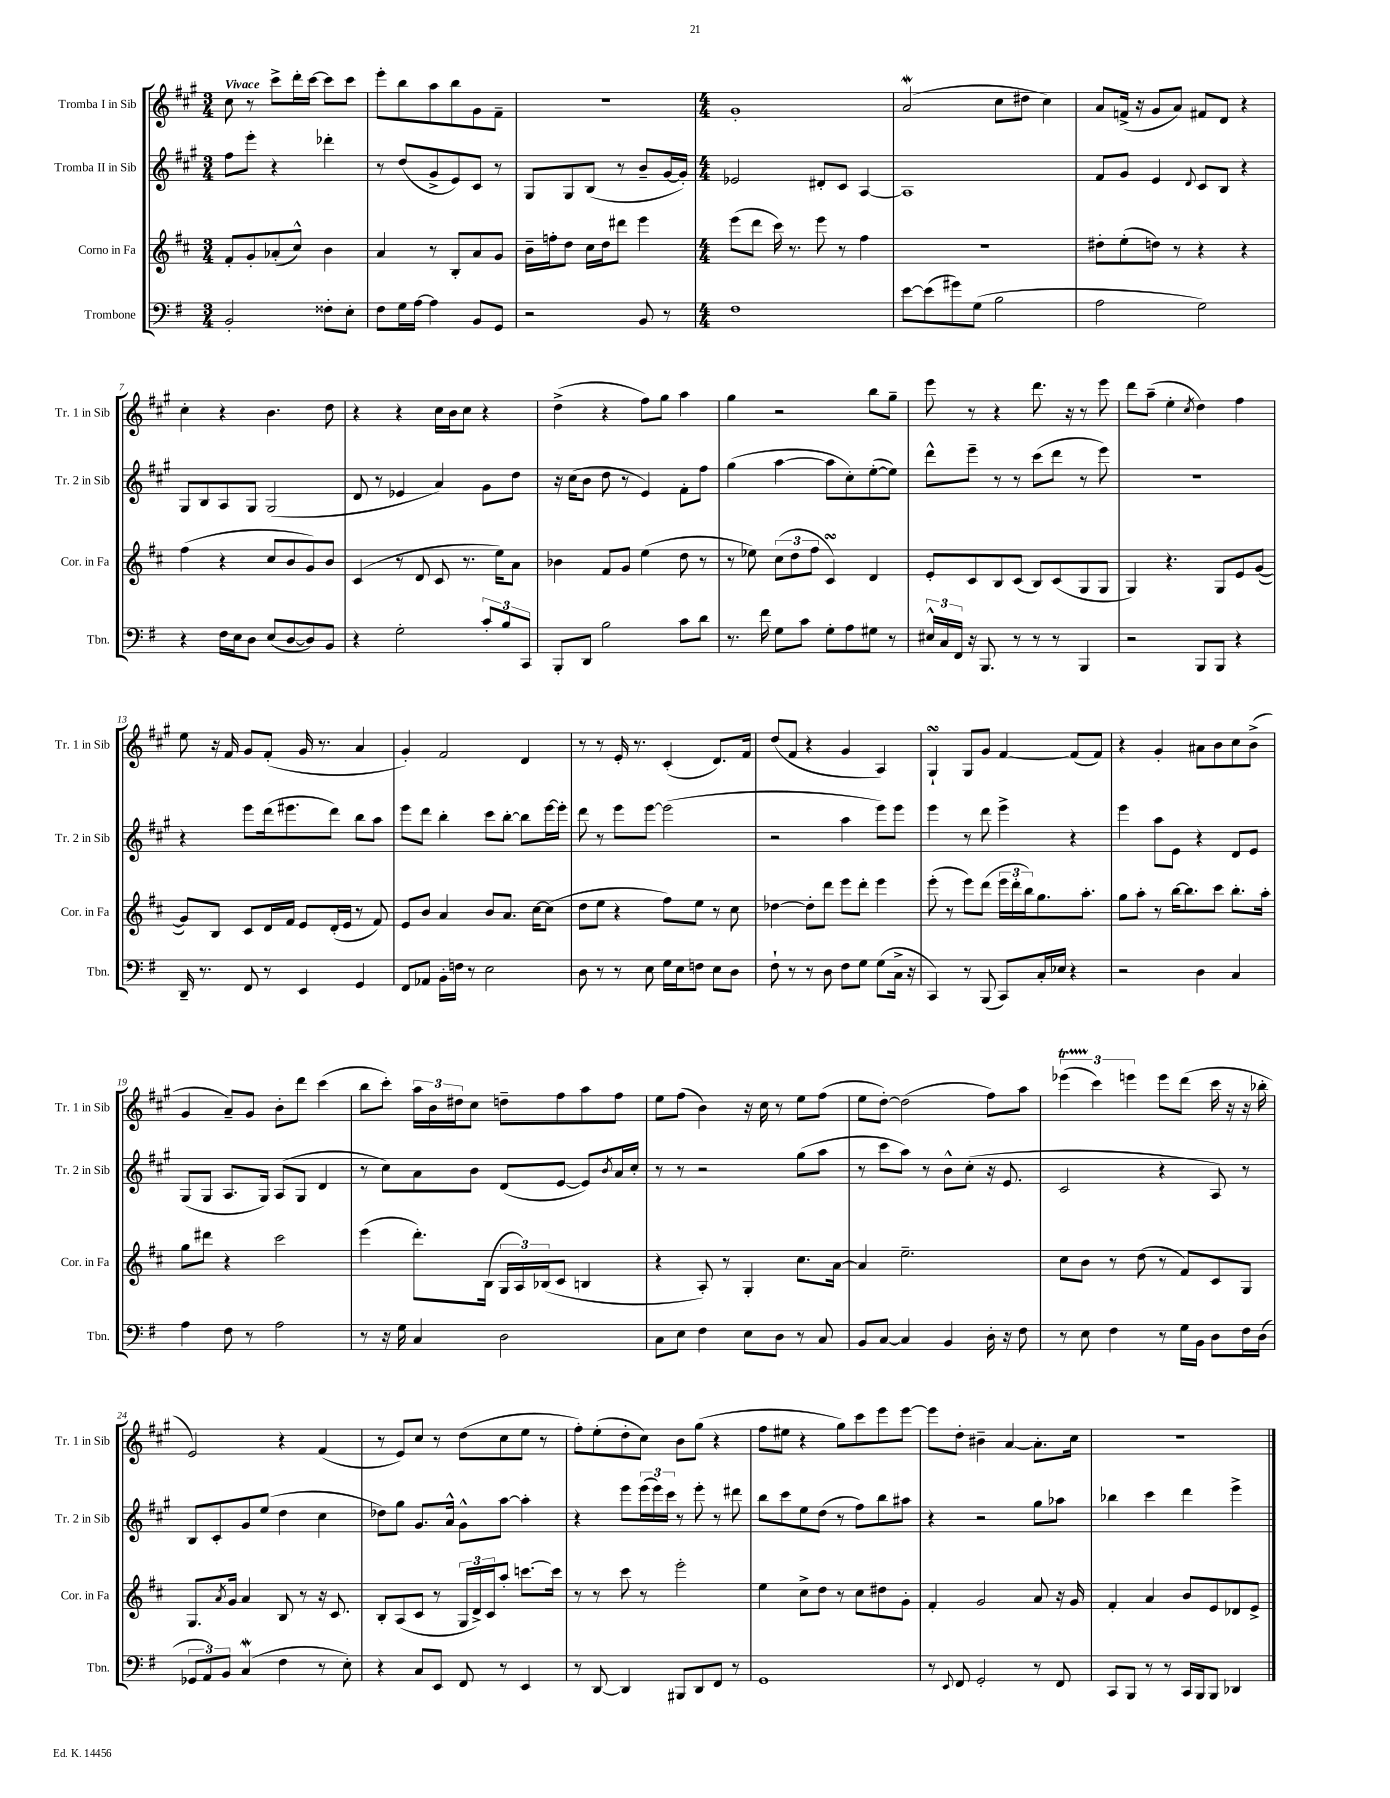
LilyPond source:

<<
\new StaffGroup <<
\new Staff = "s0" \with { instrumentName = "Tromba I in Sib" shortInstrumentName = "Tr. 1 in Sib" } {
    \clef treble \key a \major \numericTimeSignature \time 3/4 \tempo "Vivace"
    cis''8 r8 cis'''8-> d'''16-. cis'''16~ cis'''8 cis'''8 |
    e'''8-. b''8 a''8 b''8 gis'8 fis'8-- |
    R2. |
    \numericTimeSignature \time 4/4 gis'1-. |
    a'2\mordent( cis''8 dis''8 cis''4) |
    a'8 f'16->( r16 gis'8 a'8) fis'8 d'8 r4 |
    cis''4-. r4 b'4. d''8 |
    r4 r4 cis''16 b'16 cis''8 r4 |
    d''4->( r4 fis''8) gis''8 a''4 |
    gis''4 r2 b''8 gis''8-- |
    e'''8 r8 r4 d'''8. r16 r8 e'''8 |
    d'''8 a''8--( e''4-. \acciaccatura { cis''8 } d''4) fis''4 |
    e''8 r16 fis'16 gis'8 fis'8-.( gis'16 r8. a'4 |
    gis'4-.) fis'2 d'4 |
    r8 r8 e'16-. r8. cis'4-.( d'8.) fis'16 |
    d''8( fis'8 r4 gis'4 a4) |
    gis4-!\turn gis8 gis'8 fis'4~ fis'8( fis'8) |
    r4 gis'4-. ais'8 b'8 cis''8 b'8->( |
    gis'4 a'8--) gis'8 b'8-. d'''8 cis'''4( |
    b''8 cis'''8-.) \tuplet 3/2 { a''16 b'16 dis''16 } cis''8 d''8-- fis''8 a''8 fis''8 |
    e''8 fis''8( b'4) r16 cis''16 r8 e''8 fis''8( |
    e''8 d''8~-.) d''2( fis''8) a''8 |
    \tuplet 3/2 { ees'''4\startTrillSpan( cis'''4\stopTrillSpan) e'''4 } e'''8 d'''8( cis'''16 r16 r16 bes''16-. |
    e'2) r4 fis'4( |
    r8 e'8) cis''8 r8 d''8( cis''8 e''8 r8 |
    fis''8-.) e''8-.( d''8-. cis''8) b'8 gis''8( r4 |
    fis''8 eis''8 r4 gis''8) cis'''8 e'''8 e'''8~ |
    e'''8 d''8-. bis'4-- a'4~ a'8.-. cis''16 |
    R1 \bar "|." |
}
\new Staff = "s1" \with { instrumentName = "Tromba II in Sib" shortInstrumentName = "Tr. 2 in Sib" } {
    \clef treble \key a \major \numericTimeSignature \time 3/4
    fis''8 e'''8-. r4 des'''4-. |
    r8 d''8( gis'8-> e'8) cis'8 r8 |
    gis8 gis8 b8( r8 b'8-- gis'16~ gis'16-.) |
    \numericTimeSignature \time 4/4 ees'2 dis'8-. cis'8 a4~ |
    a1 |
    fis'8 gis'8 e'4 \appoggiatura { d'8 } cis'8 b8 r4 |
    gis8 b8 a8 gis8 gis2( |
    d'8 r8 ees'4 a'4) gis'8 d''8 |
    r16 cis''16( b'8 d''8 r8 e'4) fis'8-. fis''8 |
    gis''4( a''4~ a''8 cis''8-.) e''8~-.( e''8) |
    d'''8-^ e'''8-- r8 r8 cis'''8( d'''8 r8 e'''8) |
    R1 |
    r4 e'''8 d'''16( eis'''8. d'''8) b''8 a''8 |
    e'''8 d'''8 b''4-. cis'''8 b''8~-. b''8 e'''16~ e'''16-. |
    d'''8 r8 e'''8 e'''8~ e'''2( |
    r2 a''4 e'''8) e'''8 |
    e'''4 r8 d'''8 e'''4-> r4 |
    e'''4 a''8 e'8 r4 d'8 e'8 |
    gis8( gis8 a8. gis16) a8( gis8 d'4 |
    r8 cis''8) a'8 b'8 d'8( e'8~ e'8) \acciaccatura { b'8 } a'16 cis''16-. |
    r8 r8 r2 gis''8( a''8 |
    r8 cis'''8 a''8) r8 b'8-^ cis''8-.( r16 e'8. |
    cis'2 r4 a8) r8 |
    b8 cis'8-. gis'8 e''8( d''4 cis''4 |
    des''8) gis''8 gis'8. a'16-^ gis'8-^ a''8~ a''4-. |
    r4 e'''8 \tuplet 3/2 { e'''16( e'''16) cis'''16 } r8 e'''8-. r8 dis'''8 |
    b''8 cis'''8 e''8 d''8( r8 fis''8) b''8 ais''8 |
    r4 r2 gis''8 aes''8 |
    bes''4 cis'''4 d'''4 e'''4-> \bar "|." |
}
\new Staff = "s2" \with { instrumentName = "Corno in Fa" shortInstrumentName = "Cor. in Fa" } {
    \clef treble \key d \major \numericTimeSignature \time 3/4
    fis'8-. g'8-. aes'8-.( cis''8-^) b'4 |
    a'4 r8 b8-. a'8 g'8 |
    b'16-- f''16-. d''8 cis''16 d''16 dis'''8 e'''4 |
    \numericTimeSignature \time 4/4 e'''8( d'''8 cis'''16) r8. e'''8 r8 fis''4 |
    r1 |
    dis''8-. e''8-.( d''8) r8 r4 r4 |
    fis''4( r4 cis''8 b'8 g'8) b'8 |
    cis'4( r8 d'8 cis'8 r8. e''16) a'8 |
    bes'4 fis'8 g'8 e''4( d''8 r8 |
    r8 ees''8) \tuplet 3/2 { cis''8( d''8 fis''8 } cis'4\turn) d'4 |
    e'8-. cis'8 b8 cis'8( b8) cis'8( g8 g8 |
    g4) r4. g8 e'8 g'8~( |
    g'8) b8 cis'8 d'16 fis'16 e'8 d'16-.( e'16 r8 fis'8) |
    e'8 b'8 a'4 b'8 a'8. cis''16~ cis''8( |
    d''8 e''8 r4 fis''8) e''8 r8 cis''8 |
    des''4~ des''8-. d'''8 e'''8 d'''8-. e'''4 |
    e'''8-.( r8 e'''8) d'''8( \tuplet 3/2 { e'''16 d'''16-. b''16) } g''8. a''8.-. |
    g''8 a''8-. r8 b''16~ b''8. cis'''8 b''8.-. a''16-. |
    g''8 dis'''8 r4 cis'''2 |
    e'''4( d'''8.-.) b16( \tuplet 3/2 { g16 a16) bes16( } cis'8 b4 |
    r4 a8-.) r8 g4-. cis''8. a'16~ |
    a'4 e''2.-- |
    cis''8 b'8 r8 d''8( r8 fis'8) cis'8 g8 |
    g8. \acciaccatura { a'8 } g'16 a'4 b8 r8 r16 cis'8. |
    b8-. a8( cis'8 r8 \tuplet 3/2 { g16 d'16->) cis'16 } a''8-. c'''8.~ c'''16 |
    r8 r8 cis'''8 r8 e'''2-. |
    e''4 cis''8-> d''8 r8 cis''8 dis''8 g'8-. |
    fis'4-. g'2 a'8 r16 g'16 |
    fis'4-. a'4 b'8 e'8 des'8 e'8-> \bar "|." |
}
\new Staff = "s3" \with { instrumentName = "Trombone" shortInstrumentName = "Tbn." } {
    \clef bass \key g \major \numericTimeSignature \time 3/4
    b,2-. fisis8-. e8-. |
    fis8 g16 a16~ a4 b,8 g,8 |
    r2 b,8 r8 |
    \numericTimeSignature \time 4/4 fis1 |
    e'8~ e'8( gis'8) g8( b2 |
    a2 g2) |
    r4 fis16 e16 d8 e8( d8~ d8) b,8 |
    r4 g2-. \tuplet 3/2 { c'8-. b8 c,8 } |
    b,,8-. d,8 b2 c'8 d'8 |
    r8. fis'16 g8 c'8 g8-. a8 gis8 r8 |
    \tuplet 3/2 { eis16-^ c16 fis,16 } r16 b,,8. r8 r8 r8 b,,4 |
    r2 b,,8 b,,8 r4 |
    d,16-- r8. fis,8 r8 e,4 g,4 |
    fis,8 aes,8 b,16-. f16 r8 e2 |
    d8 r8 r8 e8 g16 e16 f8 e8 d8 |
    fis8-! r8 r8 d8 fis8 g8 g8( c16-> r16 |
    c,4) r8 b,,8( c,8) c16-. ees16 r4 |
    r2 d4 c4 |
    a4 fis8 r8 a2 |
    r8 r16 g16 c4 d2 |
    c8 e8 fis4 e8 d8 r8 c8 |
    b,8 c8~ c4 b,4 d16-. r16 fis8 |
    r8 e8 fis4 r8 g16 b,16 d8 fis16 d16( |
    \tuplet 3/2 { ges,8 a,8) b,8 } c4\mordent( fis4 r8 e8-.) |
    r4 c8 e,8 fis,8 r8 e,4 |
    r8 d,8~ d,4 bis,,8 d,8 fis,8 r8 |
    g,1 |
    r8 \appoggiatura { e,8 } fis,8 g,2-. r8 fis,8 |
    c,8 b,,8 r8 r8 c,16 b,,16 b,,8 des,4 \bar "|." |
}
>>
>>
